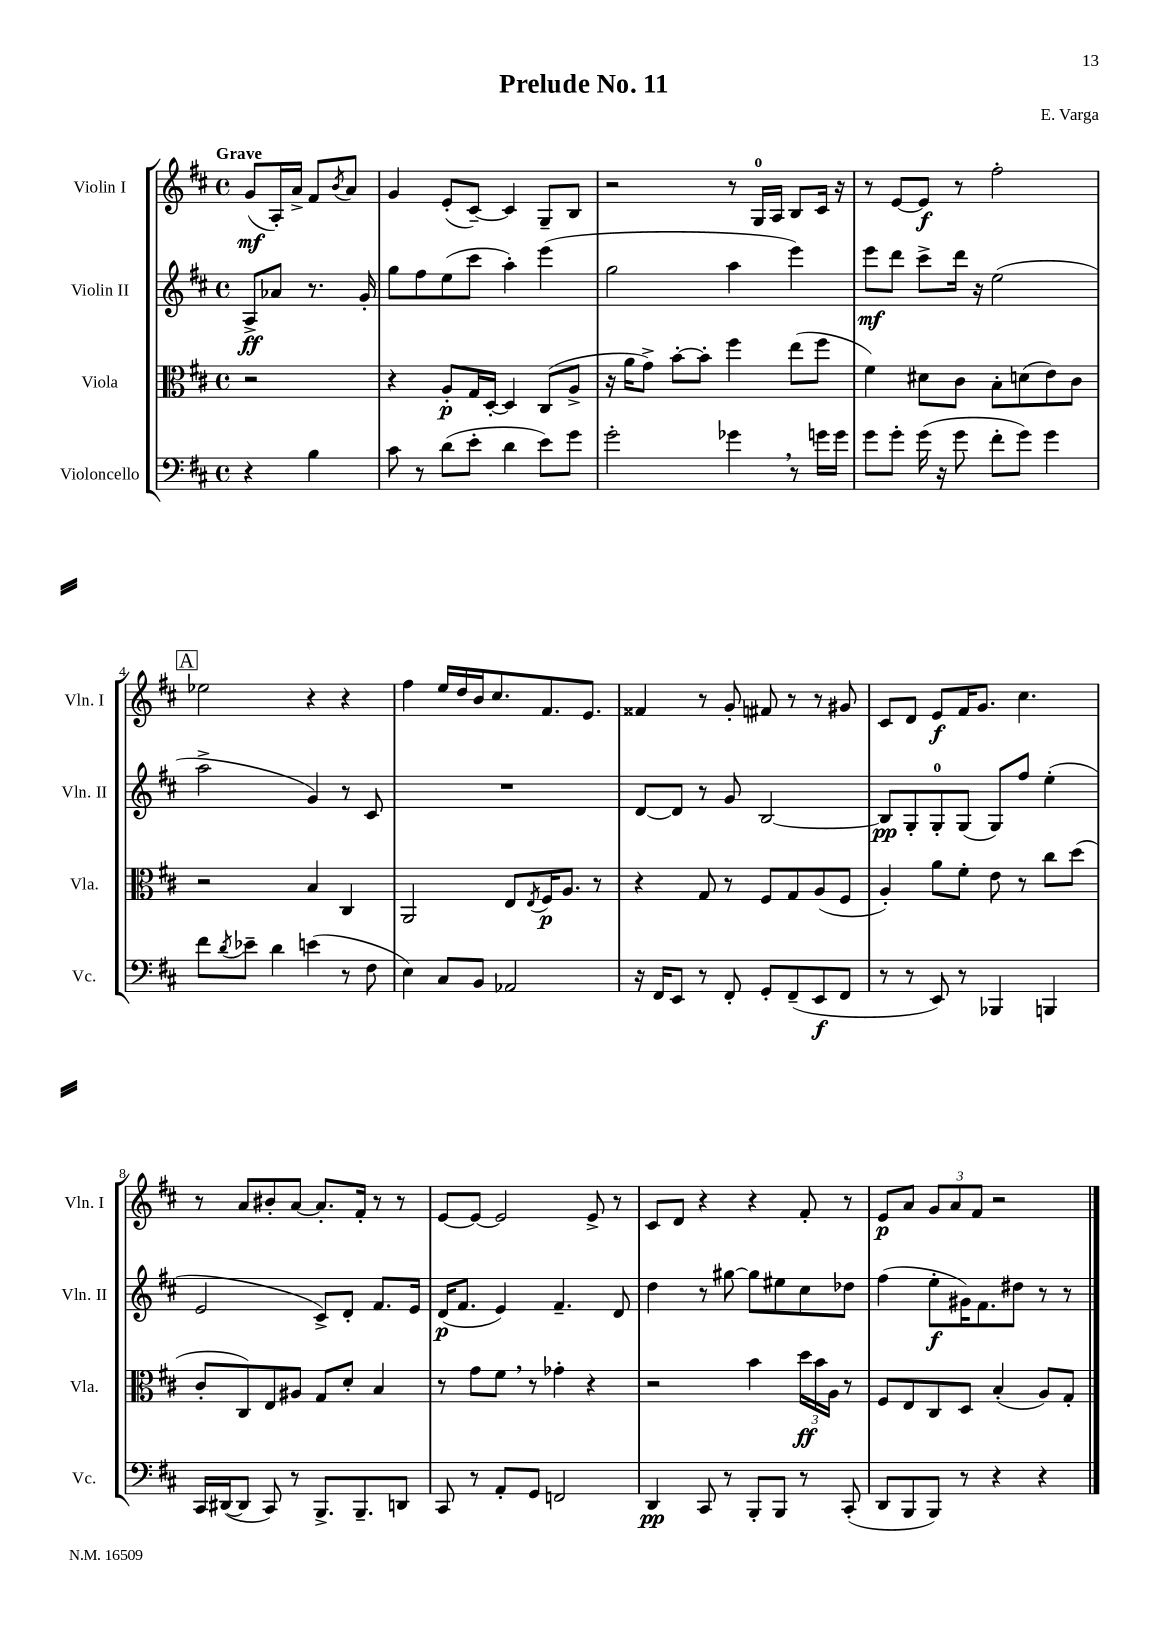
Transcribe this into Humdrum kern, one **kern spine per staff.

**kern	**kern	**kern	**kern
*staff4	*staff3	*staff2	*staff1
*clefF4	*clefC3	*clefG2	*clefG2
*k[f#c#]	*k[f#c#]	*k[f#c#]	*k[f#c#]
*M4/4	*M4/4	*M4/4	*M4/4
*met(c)	*met(c)	*met(c)	*met(c)
4r	2r	8A^	(8g
.	.	8a-	16A')
.	.	.	16a^
4B	.	8.r	8f#
.	.	.	8qb
.	.	.	8a
.	.	16g'	.
=	=	=	=
8c#	4r	8gg	4g
8r	.	8ff#	.
(8d	8A'	(8ee	(8e'
8e'	16G	8ccc#	[8c#~)
.	[16D'	.	.
4d	4D]	4aa')	4c#]
8e)	(8C#	(4eee	8G~
8g	8A^	.	8B
=	=	=	=
2g'	16r	2gg	2r
.	16a	.	.
.	8g^)	.	.
.	[8b'	.	.
.	8b']	.	.
4g-	4ff#	4aa	8r
.	.	.	16G
.	.	.	16A
8r	(8ee	4eee)	8B
16g	8ff#	.	16c#
16g	.	.	16r
=	=	=	=
8g	4f#)	8eee	8r
8g'	.	8ddd	[8e
(16g	8d#	8ccc#^	8e]
16r	.	.	.
8g	8c#	16ddd	8r
.	.	16r	.
8f#'	8B'	(2ee	2ff#'
8g)	(8d	.	.
4g	8e)	.	.
.	8c#	.	.
=	=	=	=
8f#	2r	2aa^	2ee-
8qd	.	.	.
8e-~	.	.	.
4d	.	.	.
(4e	4B	4g)	4r
8r	4C#	8r	4r
8F#	.	8c#	.
=	=	=	=
4E)	2AA	1r	4ff#
8C#	.	.	16ee
.	.	.	16dd
8BB	.	.	16b
.	.	.	8.cc#
2AA-	8E	.	.
.	8qE	.	.
.	16F#	.	8.f#
.	8.A	.	.
.	.	.	8.e
.	8r	.	.
=	=	=	=
16r	4r	[8d	4f##
16FF#	.	.	.
8EE	.	8d]	.
8r	8G	8r	8r
8FF#'	8r	8g	8g'
8GG'	8F#	[2B	8f#
(8FF#~	8G	.	8r
8EE	(8A	.	8r
8FF#	8F#	.	8g#
=	=	=	=
8r	4A')	8B]	8c#
8r	.	8G'	8d
8EE)	8a	8G'	8e
8r	8f#'	(8G	16f#
.	.	.	8.g
4BBB-	8e	8G)	.
.	8r	8ff#	4.cc#
4BBB	8cc#	(4ee'	.
.	(8dd	.	.
=	=	=	=
16CC#	8c#'	2e	8r
([16DD#	.	.	.
8DD#]	8C#)	.	8a
8CC#)	8E	.	8b#'
8r	8A#	.	[8a
8.BBB^	8G	8c#^)	8.a']
.	8d'	8d'	.
8.BBB~	.	.	16f#'
.	4B	8.f#	8r
8DD	.	.	8r
.	.	16e	.
=	=	=	=
8CC#	8r	(16d	[8e
.	.	8.f#	.
8r	8g	.	8e_
8AA'	8f#	4e)	2e]
8GG	8r	.	.
2FF	4g-'	4.f#~	.
.	4r	.	8e^
.	.	8d	8r
=	=	=	=
4DD	2r	4dd	8c#
.	.	.	8d
8CC#	.	8r	4r
8r	.	[8gg#	.
8BBB'	4b	8gg#]	4r
8BBB	.	8ee#	.
8r	24dd	8cc#	8f#'
.	24b	.	.
.	24A	.	.
(8CC#'	8r	8dd-	8r
=	=	=	=
8DD	8F#	(4ff#	8e
8BBB	8E	.	8a
8BBB)	8C#	8ee'	12g
.	.	.	12a
8r	8D	16g#)	.
.	.	.	12f#
.	.	8.f#	.
4r	(4B'	.	2r
.	.	8dd#	.
4r	8A)	8r	.
.	8G'	8r	.
==	==	==	==
*-	*-	*-	*-
